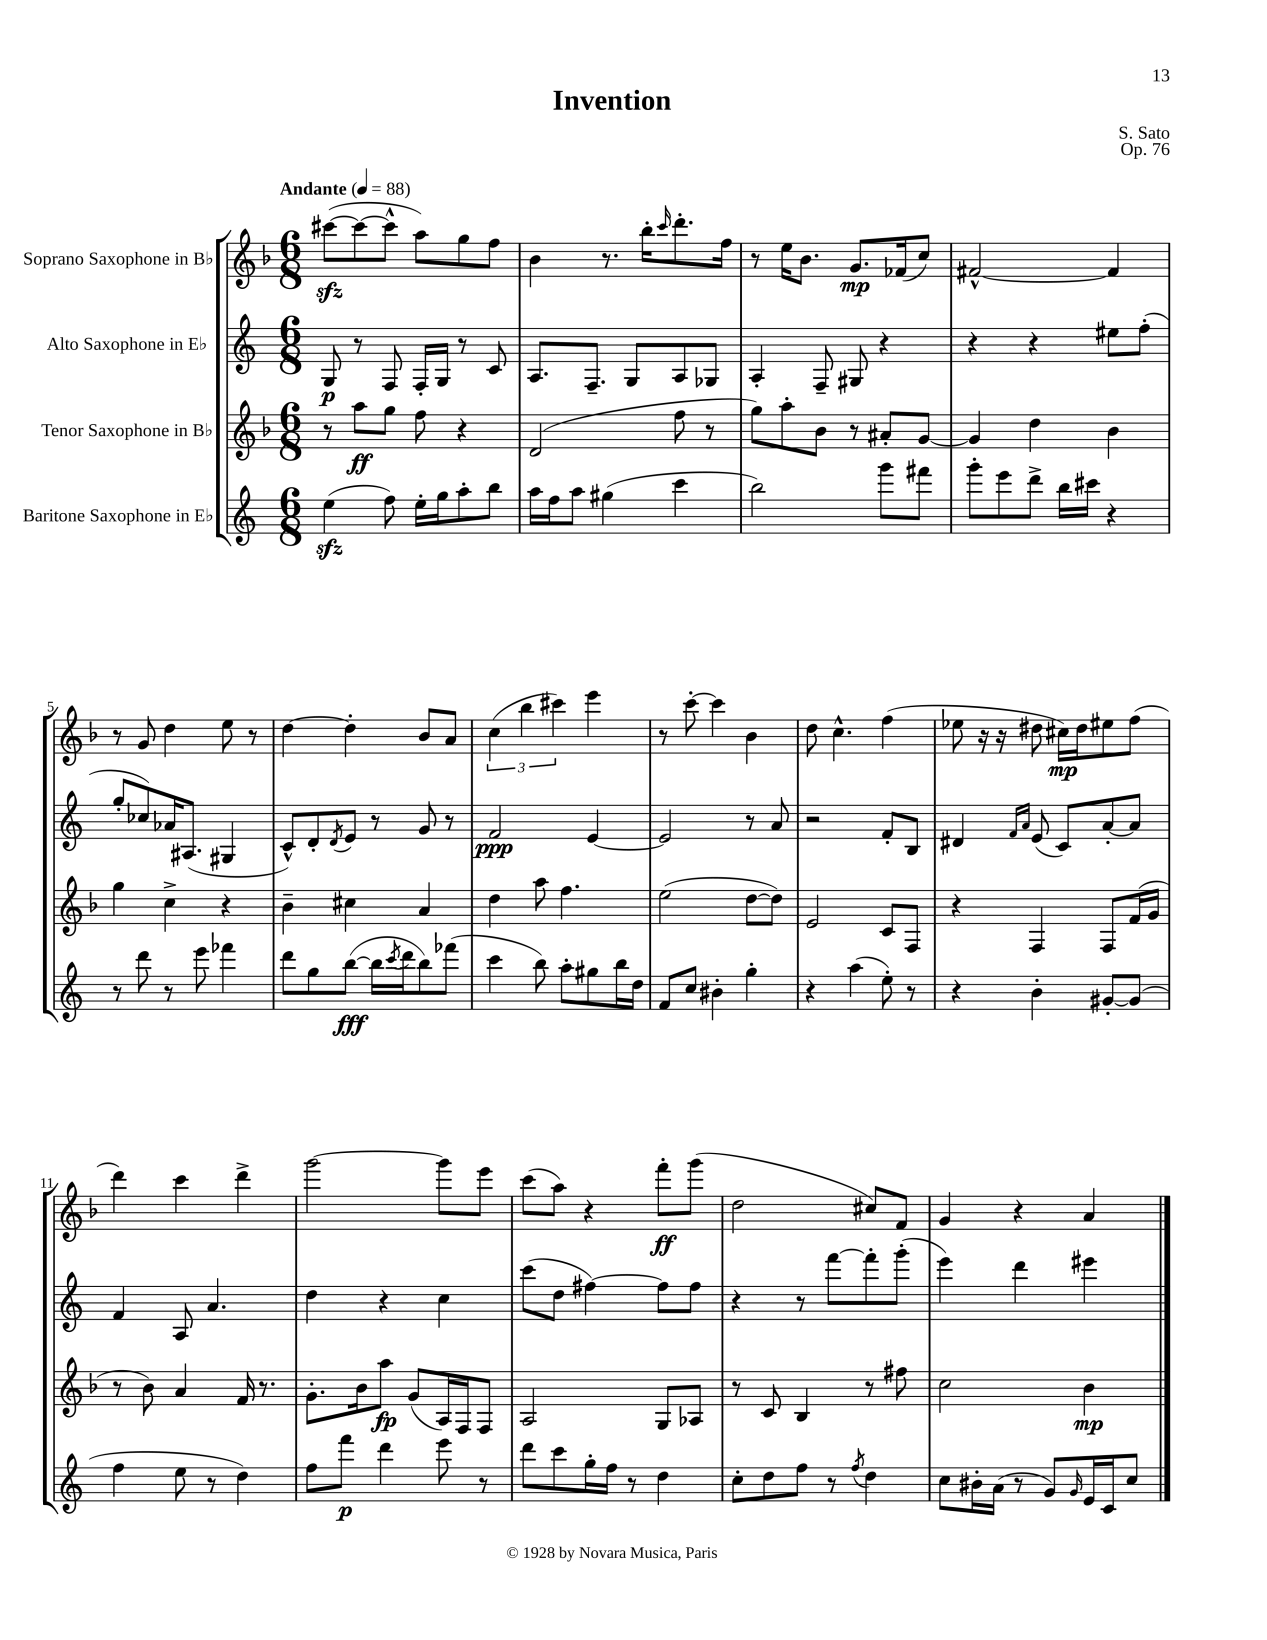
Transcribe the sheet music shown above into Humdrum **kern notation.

**kern	**dynam	**kern	**dynam	**kern	**dynam	**kern	**dynam
*part4	*part4	*part3	*part3	*part2	*part2	*part1	*part1
*staff4	*staff4	*staff3	*staff3	*staff2	*staff2	*staff1	*staff1
*I"Baritone Saxophone in E♭	*	*I"Tenor Saxophone in B♭	*	*I"Alto Saxophone in E♭	*	*I"Soprano Saxophone in B♭	*
*clefG2	*	*clefG2	*	*clefG2	*	*clefG2	*
*k[]	*	*k[b-]	*	*k[]	*	*k[b-]	*
*M6/8	*	*M6/8	*	*M6/8	*	*M6/8	*
*MM88	*	*MM88	*	*MM88	*	*MM88	*
=1	=1	=1	=1	=1	=1	=1	=1
!	!	!	!	!	!	!LO:TX:a:B:t=Andante	!
(4eezz\	.	8r	.	8G/	p	([8ccc#Xzz\L	.
.	.	8aa\L	ff	8r	.	8ccc#\_	.
8ff\)	.	8gg\J	.	8F/	.	8ccc#^^\J]	.
16ee'\LL	.	8ff\	.	16F'/LL	.	8aa\L)	.
16gg\J	.	.	.	16G/JJ	.	.	.
8aa'\	.	4r	.	8r	.	8gg\	.
8bb\J	.	.	.	8c/	.	8ff\J	.
=2	=2	=2	=2	=2	=2	=2	=2
16aa\LL	.	(2d/	.	8.A/L	.	4b-\	.
16ff\J	.	.	.	.	.	.	.
8aa\J	.	.	.	.	.	.	.
.	.	.	.	8.F~/J	.	.	.
(4gg#X\	.	.	.	.	.	8.r	.
.	.	.	.	8G/L	.	.	.
.	.	.	.	.	.	16bb-'\KL	.
.	.	.	.	.	.	16qqccc/	.
4ccc\	.	8ff\	.	8A/	.	8.ddd'\	.
.	.	8r	.	8G-X/J	.	.	.
.	.	.	.	.	.	16ff\Jk	.
=3	=3	=3	=3	=3	=3	=3	=3
2bb\)	.	8gg\L)	.	4A'/	.	8r	.
.	.	8aa'\	.	.	.	16ee\KL	.
.	.	.	.	.	.	8.b-\J	.
.	.	8b-\J	.	8F~/	.	.	.
.	.	8r	.	8G#X/	.	8.g/L	mp
8ggg\L	.	8a#X'/L	.	4r	.	.	.
.	.	.	.	.	.	(16f-X/k	.
8fff#X\J	.	[8g/J	.	.	.	8cc/J)	.
=4	=4	=4	=4	=4	=4	=4	=4
8ggg'\L	.	4g/]	.	4r	.	[2f#X^^/	.
8eee\	.	.	.	.	.	.	.
8ddd^\J	.	4dd\	.	4r	.	.	.
16bb\LL	.	.	.	.	.	.	.
16ccc#X\JJ	.	.	.	.	.	.	.
4r	.	4b-\	.	8ee#X\L	.	4f#/]	.
.	.	.	.	(8ff'\J	.	.	.
!!LO:LB:g=z
=5	=5	=5	=5	=5	=5	=5	=5
8r	.	4gg\	.	8gg'/L	.	8r	.
8ddd\	.	.	.	8cc-X/)	.	8g/	.
8r	.	4cc^\	.	16a-X/K	.	4dd\	.
.	.	.	.	(8.A#X/J	.	.	.
8eee\	.	.	.	.	.	.	.
4fff-X\	.	4r	.	4G#X/	.	8ee\	.
.	.	.	.	.	.	8r	.
=6	=6	=6	=6	=6	=6	=6	=6
8ddd\L	.	4b-~\	.	8c^^/L)	.	[4dd\	.
8gg\	.	.	.	8d'/	.	.	.
.	.	.	.	8qd/	.	.	.
([8bb\J	fff	4cc#X\	.	8e/J	.	4dd'\]	.
16bb\LL]	.	.	.	8r	.	.	.
8qccc/	.	.	.	.	.	.	.
16ddd\J	.	.	.	.	.	.	.
8bb\)	.	4a/	.	8g/	.	8b-/L	.
(8fff-X\J	.	.	.	8r	.	8a/J	.
=7	=7	=7	=7	=7	=7	=7	=7
4ccc\	.	4dd\	.	2f/	ppp	(6cc\	.
.	.	.	.	.	.	6bb-\	.
8bb\)	.	8aa\	.	.	.	.	.
.	.	.	.	.	.	6ccc#X\)	.
8aa'\L	.	4.ff\	.	.	.	.	.
8gg#X\	.	.	.	[4e/	.	4eee\	.
16bb\L	.	.	.	.	.	.	.
16dd\JJ	.	.	.	.	.	.	.
=8	=8	=8	=8	=8	=8	=8	=8
8f/L	.	(2ee\	.	2e/]	.	8r	.
8cc/J	.	.	.	.	.	[8ccc'\	.
4b#X'\	.	.	.	.	.	4ccc\]	.
4gg'\	.	[8dd\L	.	8r	.	4b-\	.
.	.	8dd\J])	.	8a/	.	.	.
=9	=9	=9	=9	=9	=9	=9	=9
4r	.	2e/	.	2r	.	8dd\	.
.	.	.	.	.	.	4.cc^^\	.
(4aa\	.	.	.	.	.	.	.
8ee'\)	.	8c/L	.	8f'/L	.	(4ff\	.
8r	.	8F/J	.	8B/J	.	.	.
=10	=10	=10	=10	=10	=10	=10	=10
4r	.	4r	.	4d#X/	.	8ee-X\	.
.	.	.	.	.	.	16r	.
.	.	.	.	.	.	16r	.
.	.	.	.	16qqf/LL	.	.	.
.	.	.	.	16qqa/JJ	.	.	.
4b'\	.	4F/	.	(8e/	.	8dd#X\	.
.	.	.	.	8c/L)	.	16cc#X\LL)	mp
.	.	.	.	.	.	16dd#\J	.
[8g#X'/L	.	8F/L	.	[8a'/	.	8ee#X\	.
(8g#/J]	.	(16f/L	.	8a/J]	.	(8ff\J	.
.	.	16g/JJ	.	.	.	.	.
!!LO:LB:g=z
=11	=11	=11	=11	=11	=11	=11	=11
4ff\	.	8r	.	4f/	.	4ddd\)	.
.	.	8b-\)	.	.	.	.	.
8ee\	.	4a/	.	8A/	.	4ccc\	.
8r	.	.	.	4.a/	.	.	.
4dd\)	.	16f/	.	.	.	4ddd^\	.
.	.	8.r	.	.	.	.	.
=12	=12	=12	=12	=12	=12	=12	=12
8ff\L	.	8.g'\L	.	4dd\	.	[2ggg\	.
8fff\J	p	.	.	.	.	.	.
.	.	16b-\k	.	.	.	.	.
4ddd\	.	8aa\J	fp	4r	.	.	.
.	.	(8g/L	.	.	.	.	.
8eee\	.	16A/L)	.	4cc\	.	8ggg\L]	.
.	.	16F/J	.	.	.	.	.
8r	.	8F/J	.	.	.	8eee\J	.
=13	=13	=13	=13	=13	=13	=13	=13
8ddd\L	.	2A/	.	(8ccc\L	.	(8ccc\L	.
8ccc\	.	.	.	8dd\J	.	8aa\J)	.
16gg'\L	.	.	.	[4ff#X\)	.	4r	.
16ff\JJ	.	.	.	.	.	.	.
8r	.	.	.	.	.	.	.
4dd\	.	8G/L	.	8ff#\L]	.	8fff'\L	ff
.	.	8A-X/J	.	8ff#\J	.	(8ggg\J	.
=14	=14	=14	=14	=14	=14	=14	=14
8cc'\L	.	8r	.	4r	.	2dd\	.
8dd\	.	8c/	.	.	.	.	.
8ff\J	.	4B-/	.	8r	.	.	.
8r	.	.	.	[8fff\L	.	.	.
8qff/	.	.	.	.	.	.	.
4dd\	.	8r	.	8fff'\]	.	8cc#X/L)	.
.	.	8ff#X\	.	(8ggg'\J	.	8f/J	.
=15	=15	=15	=15	=15	=15	=15	=15
8cc\L	.	2cc\	.	4eee\)	.	4g/	.
16b#X'\L	.	.	.	.	.	.	.
(16a\JJ	.	.	.	.	.	.	.
8r	.	.	.	4ddd\	.	4r	.
8g/L)	.	.	.	.	.	.	.
16qqg/	.	.	.	.	.	.	.
16e/L	.	4b-\	mp	4eee#X\	.	4a/	.
16c/J	.	.	.	.	.	.	.
8cc/J	.	.	.	.	.	.	.
==	==	==	==	==	==	==	==
*-	*-	*-	*-	*-	*-	*-	*-
